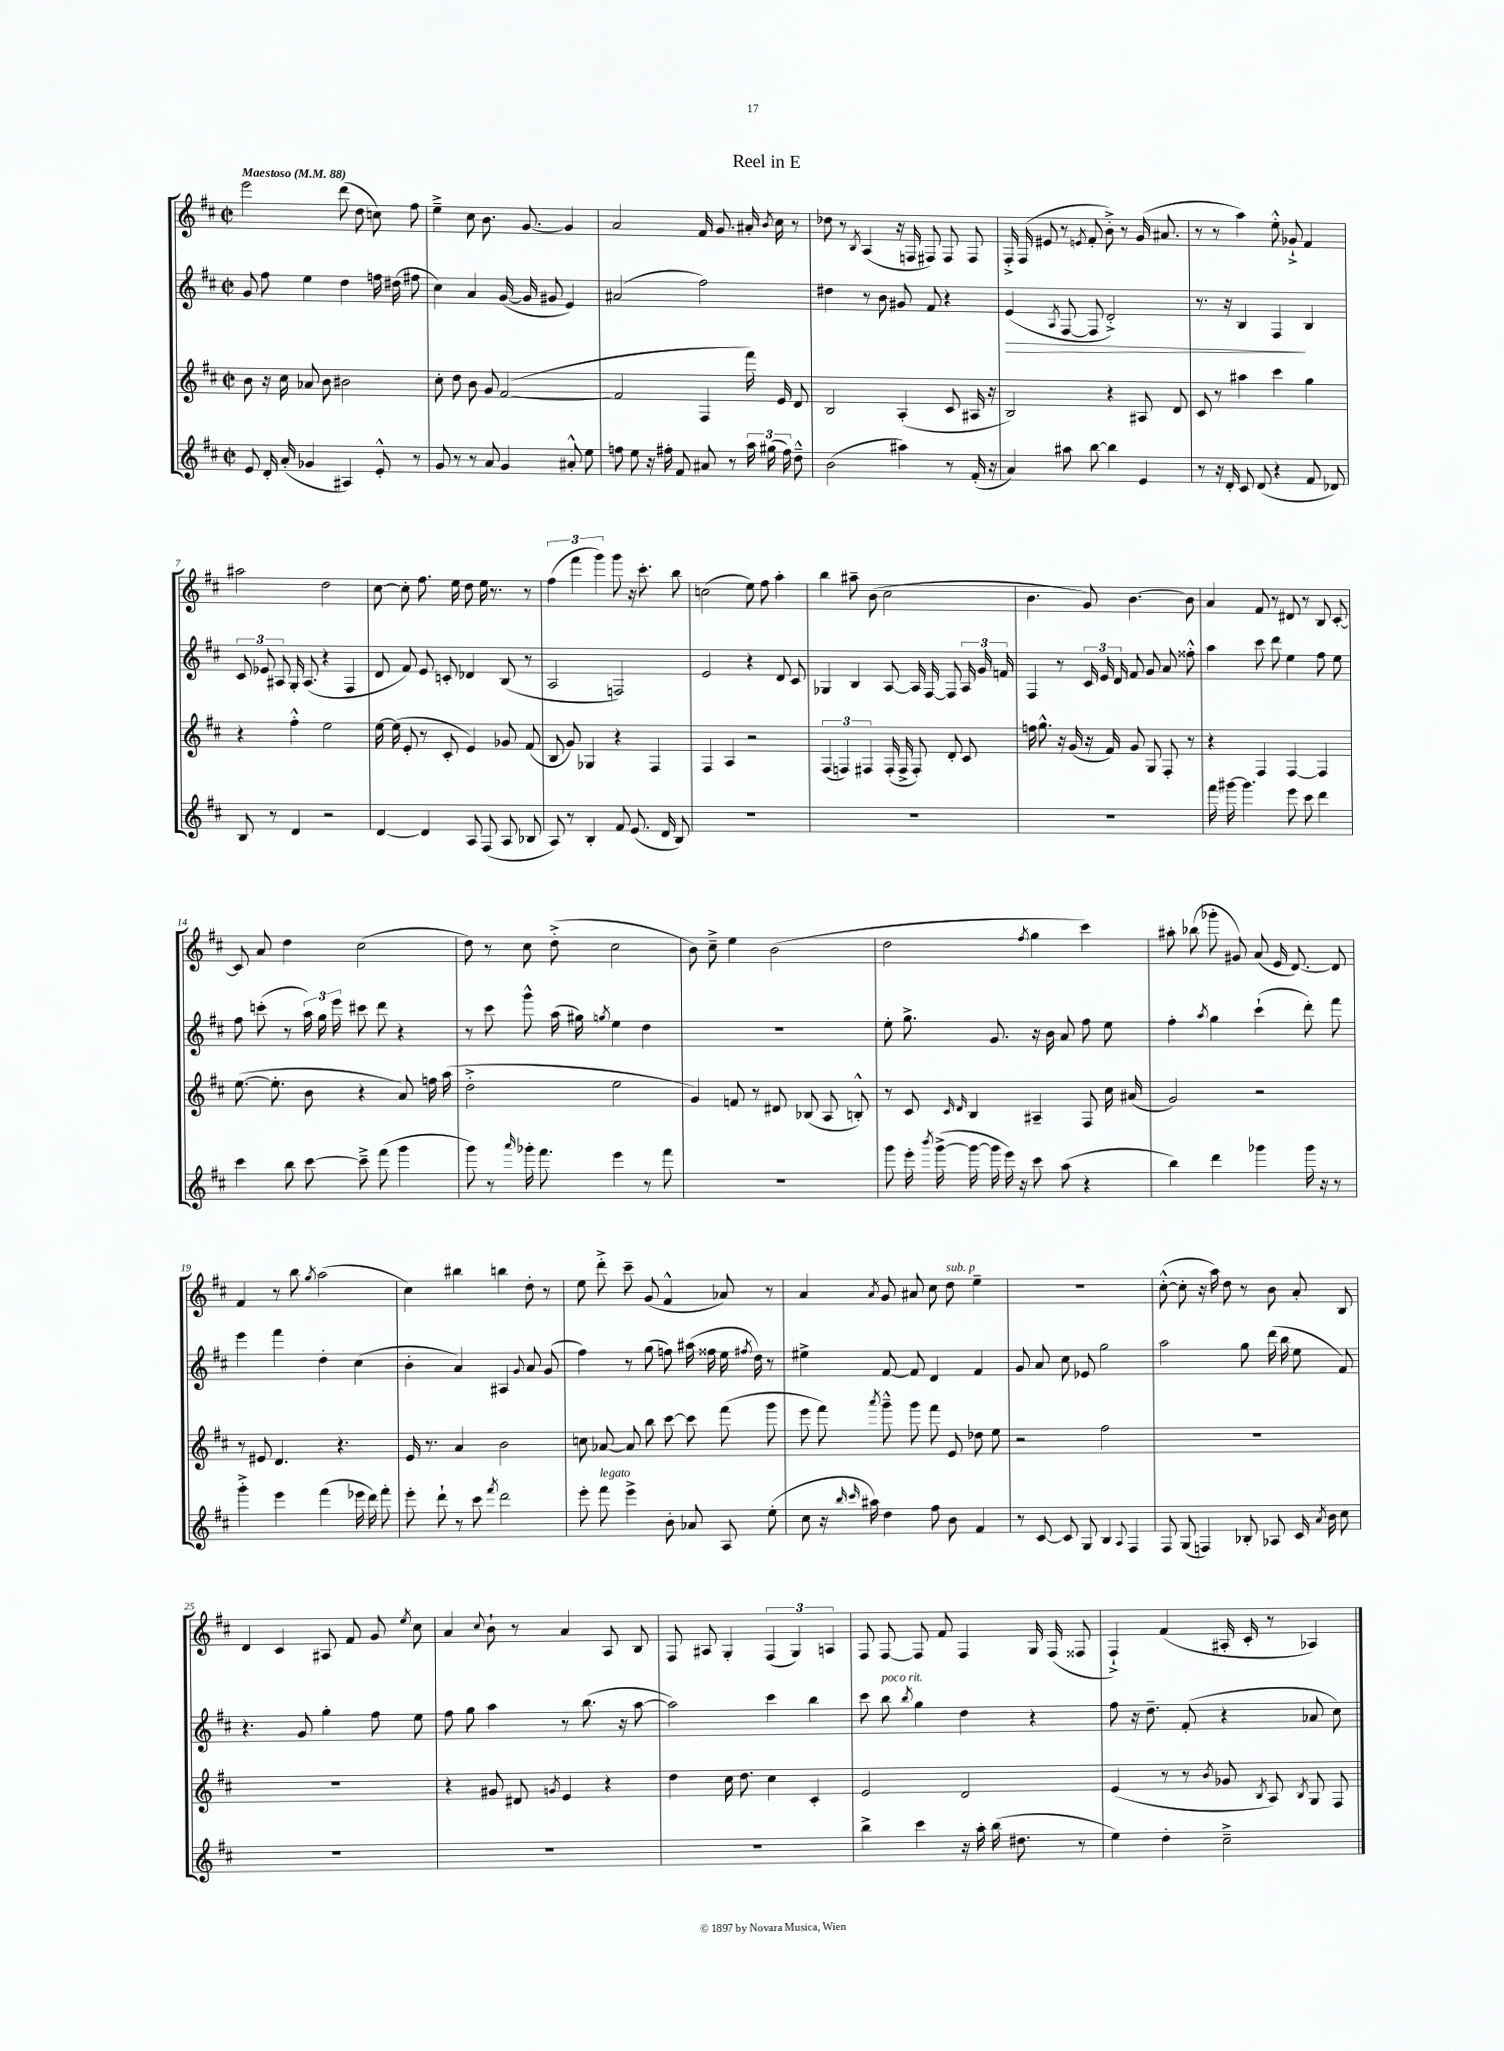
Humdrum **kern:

**kern	**kern	**kern	**kern
*staff4	*staff3	*staff2	*staff1
*clefG2	*clefG2	*clefG2	*clefG2
*k[f#c#]	*k[f#c#]	*k[f#c#]	*k[f#c#]
*M2/2	*M2/2	*M2/2	*M2/2
*met(c|)	*met(c|)	*met(c|)	*met(c|)
*MM88	*MM88	*MM88	*MM88
8e	8b	8g	2eee
16d'	16r	8ff#	.
(16a'	16cc#	.	.
4g-	8a-	4ee	.
.	8b	.	.
4A#)	2b#	4dd	(8ddd
.	.	.	8dd
8e'^^	.	16ff	8cc)
.	.	(16dd#	.
8r	.	8ff#	8ff#
=	=	=	=
8g	8cc#'	4cc#)	4ee~^
8r	8dd	.	.
8r	8b	4a	8cc#
8a	8g	.	8.b
4g	([2f#	([16g	.
.	.	16g]	[8.g
.	.	8g#	.
8a#'^^	.	4e)	4g]
8ee	.	.	.
=	=	=	=
8ff	2f#]	(2a#	2a
8ee	.	.	.
16r	.	.	.
16ff#'	.	.	.
8f#	.	.	.
8a#	4F#	2ff#)	16f#
.	.	.	8.g
8r	.	.	.
24aa	16fff#)	.	16a#'
(24gg#	.	.	.
.	.	.	8qb
.	16e	.	16cc#
24ff#)	.	.	.
8dd~^^	8d	.	8r
=	=	=	=
(2b	2B	4dd#	8dd-
.	.	.	8r
.	.	.	8qB
.	.	8r	(4A
.	.	8b	.
4aa#)	(4A'	8g#	16r
.	.	.	16F
.	.	8f#	8F#)
8r	8c#	4r	8F#
(16f#'	16A#	.	8F#
16r	16r	.	.
=	=	=	=
4a)	2B)	(4e	16F#'^
.	.	.	(16F#
.	.	.	8e#
.	.	8qA	.
8aa#	.	[8F#	8r
.	.	.	8qe
[8bb	.	8F#]	8f#'
4bb]	4r	2d'^)	8b'^)
.	.	.	8r
4e	8A#	.	(16g
.	.	.	8.a#
.	8d	.	.
=	=	=	=
8r	8c#	8.r	8r
16r	8r	.	8r
16d'	.	16r	.
8c#	4aa#	4B	4aa)
(8d	.	.	.
4r	4ccc#	4F#	8ee'^^
.	.	.	8g-`^
8f#	4gg	4B	4f#
8d-)	.	.	.
=	=	=	=
8B	4r	12c#	2aa#
.	.	12e-	.
8r	.	.	.
.	.	12A#	.
4d	4ff#'^^	16G'	.
.	.	(8.A#	.
2r	2ee	4r	2dd
.	.	4F#	.
=	=	=	=
[4d	[16ee	8d	[8cc#
.	(16ee]	.	.
.	8e'	8f#)	8cc#']
4d]	8r	8e	8.ff#
.	8c#'	8c'	.
.	.	.	16ee
8A	4e)	4d-	8dd
(8F#	.	.	16ee
.	.	.	8.r
8A	8g-	(8B	.
8B-	(8f#	8r	8r
=	=	=	=
8A)	8B	2A	(6ff#
8r	8g)	.	.
.	.	.	6fff#
4B'	4G-	.	.
.	.	.	6ggg)
8f#	4r	2F)	8ggg
(8.e	.	.	16r
.	.	.	8.ccc#'
.	4F#	.	.
16d	.	.	.
8B)	.	.	8bb
=	=	=	=
1r	4F#	2e	(2cc
.	4A	.	.
.	2r	4r	8ee)
.	.	.	8ff#
.	.	8d	4aa'
.	.	8c#	.
=	=	=	=
1r	(6F#	4G-	4bb
.	6F)	.	.
.	.	4B	8aa#~
.	6F#	.	.
.	.	.	(8b
.	(16F#'	[8A	2cc#
.	16F#^	.	.
.	8F#')	16A]	.
.	.	[16F#	.
.	8d'	8F#]	.
.	8c#	24A	.
.	.	24g	.
.	.	24f	.
=	=	=	=
1r	16ff	4F#	4.b
.	8.gg^^	.	.
.	16r	8r	.
.	(16g	.	.
.	16r	24c#	8g)
.	.	24e	.
.	16f#)	.	.
.	.	24d	.
.	8g	8f#	[4.b
.	8G	8g	.
.	8F#'	8a	.
.	8r	8ff##'^^	8b]
=	=	=	=
16fff#	4r	4aa	4a
[16ggg#	.	.	.
4.ggg#]	.	.	.
.	4F#	8ccc#	8f#
.	.	8ddd	8r
8eee	[4F#	4ee	8d#
8ccc#	.	.	8r
4ddd	4F#]	8ff#	8B
.	.	8ee	[8c#'
=	=	=	=
4ccc#	([8.ee	8ff#	8c#]
.	.	(8ccc'	8a
.	8.ee']	.	.
8bb	.	8r	4dd
[8ccc#	8b	24aa)	.
.	.	24gg	.
.	.	24eee	.
8ccc#~^]	4r	8ccc#	(2cc#
(8fff#	.	8ddd	.
4ggg	8a)	4r	.
.	16ff	.	.
.	(16aa	.	.
=	=	=	=
8ggg)	2dd'^	8r	8dd)
8r	.	8ccc#	8r
16qqaaa	.	.	.
16ggg-'	.	8ggg^^	8cc#
8.fff#	.	.	.
.	.	(16aa	(8dd'^
.	.	16gg#)	.
.	.	8qgg	.
4eee	2ee	4ee	2cc#
8r	.	4dd	.
8fff#	.	.	.
=	=	=	=
1r	4g)	1r	8b)
.	.	.	8cc#~^
.	8f	.	4ee
.	8r	.	.
.	8d#	.	(2b
.	(8B-	.	.
.	8A	.	.
.	8B'^^)	.	.
=	=	=	=
8ggg	8r	8ee'	2dd
16eee'	8c#	8.gg^	.
8qbbb	.	.	.
([16ggg^	.	.	.
.	16qqc#	.	.
.	16qqd	.	.
16ggg_	4B	.	.
16ggg]	.	8.g	.
16eee)	.	.	.
16r	.	.	.
.	.	.	8qff#
8ccc#	4A#~	16r	4gg
.	.	16b	.
(8aa	.	8a	.
4r	8F#	8ff#	4ccc#)
.	16cc#	8ee	.
.	(16a#	.	.
=	=	=	=
4bb)	2g)	4ff#'	8aa#'
.	.	.	(8bb-
.	.	8qaa	.
4ddd	.	4gg	8ggg-'
.	.	.	8g#)
4ggg-	2r	(4ccc#`	(8a
.	.	.	16e
.	.	.	[8.d)
16ggg-	.	8ddd')	.
16r	.	.	.
8r	.	8fff#	8d]
=	=	=	=
4ggg'^	8r	4eee	4f#
.	8e#	.	.
4eee	4.d	4fff#	8r
.	.	.	8bb
.	.	.	8qgg
(4fff#	.	4dd'	(2aa
.	4.r	.	.
16eee-	.	(4cc#	.
16ddd)	.	.	.
8fff#'	.	.	.
=	=	=	=
8eee'	16e	4b'	4cc#)
.	8.r	.	.
8ddd`	.	.	.
8r	4a	4a)	4bb#
8ccc#	.	.	.
8qfff#	.	.	.
2ddd	2b	4A#	4bb
.	.	8qqg	.
.	.	8a	8dd'
.	.	(8g	8r
=	=	=	=
8eee'	8cc	4ff#)	8ee
8fff#	[8a-	.	8ddd'^
4eee^	8a-]	8r	8ccc#~
.	8bb	(8gg	(8g
8b'	[8ccc#	8ff)	4f#^^
8a-	8ccc#]	(16aa#	.
.	.	16ff##	.
8A	(8fff#	16ee	8a-)
.	.	8qff#	.
.	.	16dd)	.
(8ee'	8ggg	8r	8r
=	=	=	=
8cc#	8eee	4ee#^	4a
16r	8fff#)	.	.
16qqbb	.	.	.
16qqccc#	.	.	.
16aa#)	.	.	.
.	8qaaa	.	8qa
4dd	8ggg~^^	[8f#	8g
.	8ggg	8f#]	8a#
8ff#	8fff#	4d	8cc#
8b	8e	.	8dd
4f#	8dd-	4f#	4ee~
.	8ee	.	.
=	=	=	=
8r	2r	8g	1r
[8c#	.	8a	.
8c#]	.	8cc#	.
8G	.	8e-	.
4B	2ff#	2gg	.
8qqA	.	.	.
4F#	.	.	.
=	=	=	=
8F#	1r	2aa	([8cc#'^^
(8G	.	.	8cc#']
4F)	.	.	16r
.	.	.	16aa)
.	.	.	8dd
8B-'	.	8gg	8r
8A-	.	(16ddd	8b
.	.	16bb	.
16c#	.	8ee	8a'
8qa	.	.	.
16b	.	.	.
8cc#	.	8f#)	8B
=	=	=	=
1r	1r	4.r	4d
.	.	.	4c#
.	.	8g	.
.	.	4gg'	8A#
.	.	.	8f#
.	.	8ff#	8g
.	.	.	8qee
.	.	8ee	8cc#
=	=	=	=
1r	4r	8ff#	4a
.	.	8gg	.
.	.	.	8qqcc#
.	8g#	4aa	8b`
.	8d#	.	8r
.	8qg	.	.
.	4e	8r	4a
.	.	(8.bb	.
.	4r	.	8A
.	.	16r	.
.	.	[8aa	8B
=	=	=	=
1r	4dd	2aa])	8F#
.	.	.	8A#
.	16cc#	.	4G'
.	8.dd	.	.
.	4cc#	4ccc#	(6F#
.	.	.	6G)
.	4c#'	4bb	.
.	.	.	6A
=	=	=	=
4bb^	2e	8ccc#	8F#
.	.	8bb	[8F#
.	.	8qbb	.
4ccc#	.	4gg	8F#]
.	.	.	8f#
16r	2d	4dd	4F#
16aa'	.	.	.
(16bb	.	.	.
8.dd#	.	.	.
.	.	4r	16G
.	.	.	(16F#
8r	.	.	8F##
=	=	=	=
4ee)	(4e	8ff#	4F#`^)
.	.	16r	.
.	.	8.dd~	.
4dd'	8r	.	(4f#
.	8r	(8f#'	.
.	8qb	.	.
2cc#~^	8g-	4r	16A#'
.	.	.	16c#'
.	8qB	.	.
.	8A)	.	8r
.	8qB	.	.
.	8G	8a-	4A-)
.	8F#	8cc#)	.
==	==	==	==
*-	*-	*-	*-
